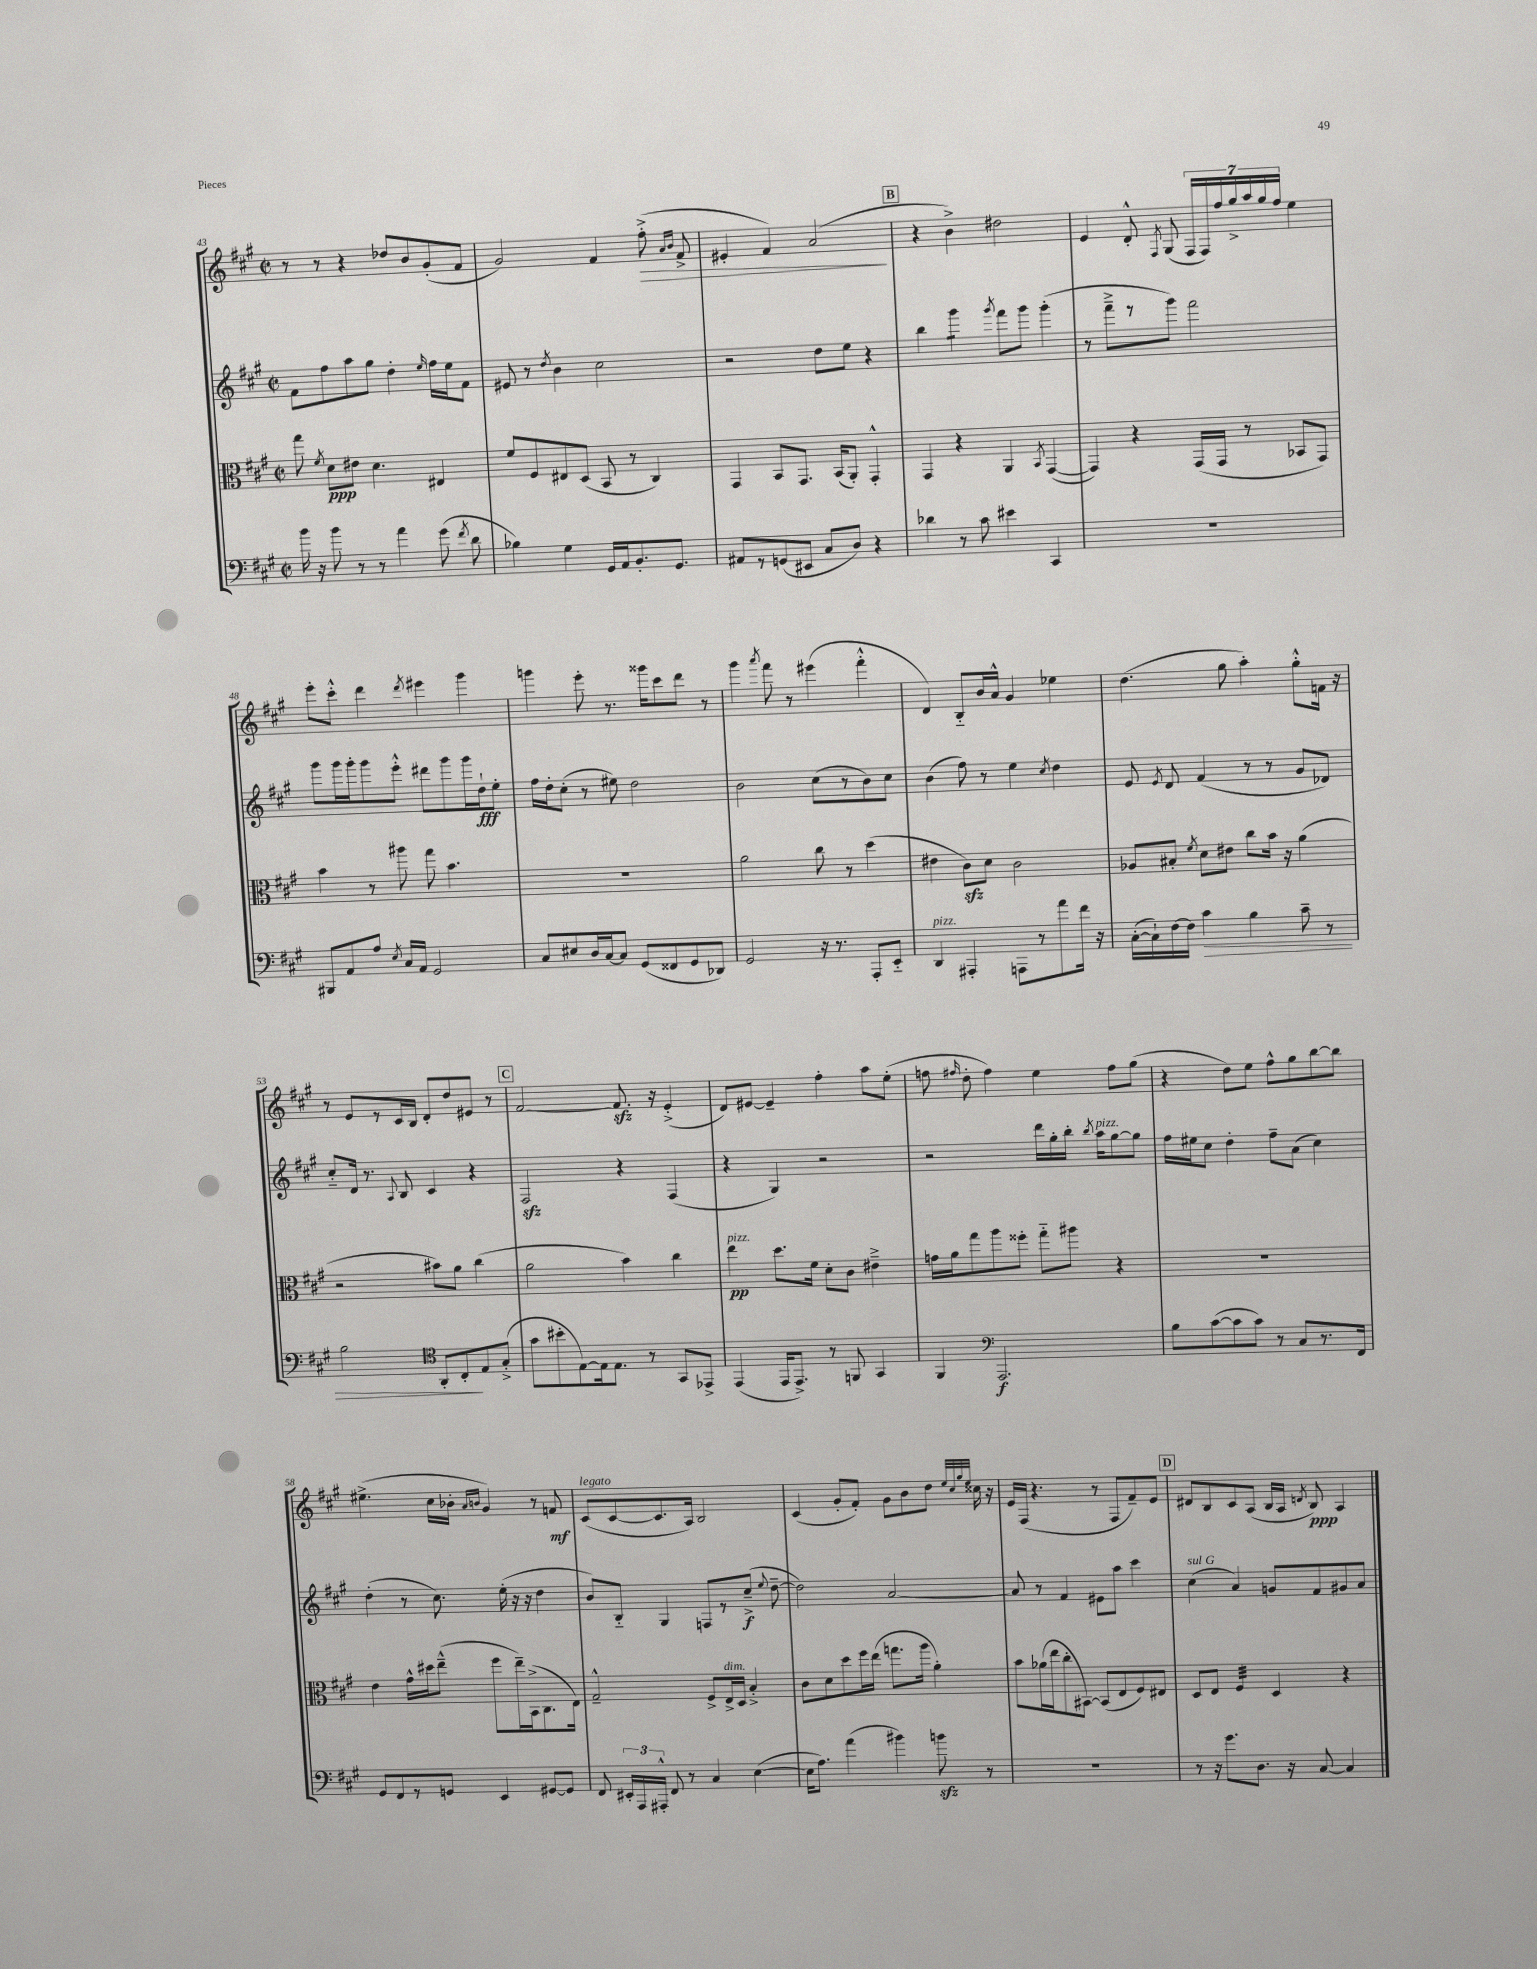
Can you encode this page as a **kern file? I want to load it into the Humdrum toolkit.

**kern	**kern	**kern	**kern
*staff4	*staff3	*staff2	*staff1
*clefF4	*clefC3	*clefG2	*clefG2
*k[f#c#g#]	*k[f#c#g#]	*k[f#c#g#]	*k[f#c#g#]
*M2/2	*M2/2	*M2/2	*M2/2
*met(c|)	*met(c|)	*met(c|)	*met(c|)
16b	8gg#	8f#	8r
16r	.	.	.
.	8qf#	.	.
8b	8d	8ff#	8r
8r	8e#	8aa	4r
8r	4.d	8gg#	.
4a	.	4dd'	8dd-
.	.	.	8b
.	.	16qqee	.
(8g#	4E#	16ff#	(8g#'
.	.	16ee	.
8qf#	.	.	.
8d	.	8f#	8f#
=	=	=	=
4B-)	8f#	8e#	2g#)
.	8F#	8r	.
.	.	8qdd	.
4G#	8E#	4b	.
.	(8D	.	.
16GG#	8BB	2cc#	4f#
16AA	.	.	.
8.BB'	8r	.	.
.	4C#)	.	(8ff#'^
8.GG#	.	.	.
.	.	.	16qqa
.	.	.	16qqb
.	.	.	8f#^
=	=	=	=
8AA#	4GG#	2r	4e#'
8r	.	.	.
(8GG	8BB	.	4f#)
8EE#	8.GG#	.	.
8C#	.	8dd	(2a
.	(16BB	.	.
8D)	8AA')	8ee	.
4r	4GG#'^^	4r	.
=	=	=	=
4d-	4GG#	4bb	4r
8r	4r	4ggg#	4b^)
8c#	.	.	.
.	.	8qggg#	.
4e#	4AA	8fff#	2dd#
.	.	8ggg#	.
.	8qBB	.	.
4CC#	([4GG#	(4ggg#'	.
=	=	=	=
1r	4GG#])	8r	4e
.	.	8fff#~^	.
.	4r	8r	8d'^^
.	.	.	8qF#
.	.	8ggg#)	(8G#
.	(16GG#	2fff#	28F#
.	.	.	28F#)
.	16GG#	.	.
.	.	.	28ff#
.	.	.	28gg#^
.	8r	.	.
.	.	.	28aa
.	.	.	28gg#
.	.	.	28ff#
.	8BB-	.	4ee
.	8GG#)	.	.
=	=	=	=
8BBB#	4b	8ggg#	8eee'
8AA	.	16ggg#	8ccc#'^^
.	.	16ggg#'	.
8A	8r	8ggg#	4ddd
8qE	.	.	.
16C#	8aa#	8eee'^^	.
16AA	.	.	.
.	.	.	8qddd
2GG#	8gg#	8ddd#	4eee#
.	4.b	8ggg#	.
.	.	16ggg#	4ggg#
.	.	16dd`	.
.	.	8ee'	.
=	=	=	=
8C#	1r	16ff#	4ggg
.	.	16dd'	.
8E#	.	(8cc#'	.
16D	.	8r	8eee'
[16C#	.	.	.
8C#]	.	8ee#)	8.r
(8GG#	.	2dd	.
.	.	.	16ggg##
8FF##	.	.	8ccc#
8GG#	.	.	8ddd
8DD-)	.	.	8r
=	=	=	=
2GG#	2a	2b	4ggg#
.	.	.	8qaaa
.	.	.	8fff#
.	.	.	8r
16r	8cc#	(8cc#	(4eee#
8.r	.	.	.
.	8r	8r	.
8AAA'	(4dd	8b)	4fff#'^^
8EE'~	.	8cc#	.
=	=	=	=
4DD	4e#	(4b	4d)
4AAA#'	8c#)	8ff#)	8B'~
.	8d	8r	16b
.	.	.	16a^^
8AAA	2c#	4ee	4g#
8r	.	.	.
.	.	8qcc#	.
8a	.	4dd	4ee-
16f#	.	.	.
16r	.	.	.
=	=	=	=
([16C#'	8A-	8e	(4.dd
16C#`])	.	.	.
.	.	8qe	.
[16F#	8B#'	8d	.
16F#]	.	.	.
.	8qf#	.	.
4c#	8d	(4f#	.
.	8e#	.	8gg#
4B	8cc#	8r	4aa')
.	16b	8r	.
.	16r	.	.
8c#~	(4a	8g#	8gg#'^^
8r	.	8d-)	16f
.	.	.	16r
=	=	=	=
2B	2r	8cc#'~	8r
.	.	16d	8e
.	.	8.r	.
.	.	.	8r
.	.	8qqA	.
.	.	8B	16c#
.	.	.	16B
*clefC4	*	*	*
8AA'	8b#)	4c#	8d'
8C#'	8a	.	8dd
8E	(4cc#	4r	8e#
(8G#'^	.	.	8r
=	=	=	=
8g#	2a	2F#	[2f#
8b#'	.	.	.
[8E)	.	.	.
16E]	.	.	.
8.E	.	.	.
.	4b)	4r	8.f#]
8r	.	.	.
.	.	.	16r
8GG#	4cc#	(4F#	(4e'^
8EE-^	.	.	.
=	=	=	=
(4EE	4ee	4r	8d)
.	.	.	[8e#
16EE	8.dd	4G#)	4e#~]
8.EE^)	.	.	.
.	16f#	.	.
8r	8d'	2r	4ff#'
8FF	8c#	.	.
4GG#	4e#~^	.	8aa
.	.	.	(8ee'
=	=	=	=
4FF#	16g	2r	8ff
.	16a	.	.
.	.	.	16qqff#
.	8gg#	.	8dd'
*clefF4	*	*	*
2.AAA	8aa	.	4ff#)
.	8ff##'	.	.
.	8gg#'~	16ddd	4ee
.	.	16gg#'	.
.	8aa#	16bb'	.
.	.	8qbb	.
.	.	16aa	.
.	4r	[8gg#	8ff#
.	.	8gg#]	(8gg#
=	=	=	=
8B	1r	16ff#	4r
.	.	16ee#	.
([8c#	.	8cc#	.
8c#]	.	4dd'	8dd)
8c#)	.	.	8ee
8r	.	8ff#~	8ff#^^
8C#	.	(8a	8gg#
8.r	.	4cc#)	[8bb
.	.	.	8bb]
16FF#	.	.	.
=	=	=	=
8GG#	4e	(4dd'	(4.ee#^
8FF#	.	.	.
8r	16g#^^	8r	.
.	16dd#	.	.
8GG	(8ee~^^	8.cc#)	16cc#
.	.	.	16b-'
.	.	.	16qqa
.	.	.	16qqb
4EE	8ff#	.	4g#)
.	.	(16ee'	.
.	16ee~)	16r	.
.	(16BB^	16r	.
[8GG#	8.C#	4dd	8r
8GG#]	.	.	8f
.	16E)	.	.
=	=	=	=
8FF#	2G#~^^	8b)	(8c#
24EE#'	.	8B'~	[8c#
24AAA	.	.	.
24AAA#'^^	.	.	.
8FF#	.	4G#	8.c#]
8r	.	.	.
.	.	.	16A)
4C#	8F#^	8F	2B
.	16E^	8r	.
.	16D	.	.
([4E	4B'^	(8cc#~^	.
.	.	8qqee	.
.	.	[8dd~	.
=	=	=	=
16E]	8c#	2dd])	(4c#
8.A)	.	.	.
.	8d	.	.
(4a	8dd	.	8g#'
.	16ff#	.	8f#')
.	(16ee	.	.
4b#)	8.gg	[2a	8g#
.	.	.	8b
.	16aa	.	.
8b	4a')	.	8dd
.	.	.	32qqee
.	.	.	32qqcc#
.	.	.	32qqgg#
.	.	.	32qqee
8r	.	.	16cc##
.	.	.	16r
=	=	=	=
1r	8b	8a]	16e
.	.	.	(16F#
.	(16a-	8r	4.r
.	16ee	.	.
.	8cc#'	4f#	.
.	[8BB#)	.	.
.	(8BB#]	8e#	8r
.	8E	8aa	8F#
.	8F#)	4ccc#	8f#~)
.	8E#	.	8e
=	=	=	=
8r	8D	(4cc#	8d#
16r	8E	.	8B
8.g#	.	.	.
.	4F#	4a)	8c#
8.D	.	.	(8A
.	4D	8g	16B
16r	.	.	16A
.	.	.	8qd
[8C#	.	8f#	8B)
4C#]	4r	8g#	4A
.	.	8a	.
==	==	==	==
*-	*-	*-	*-
